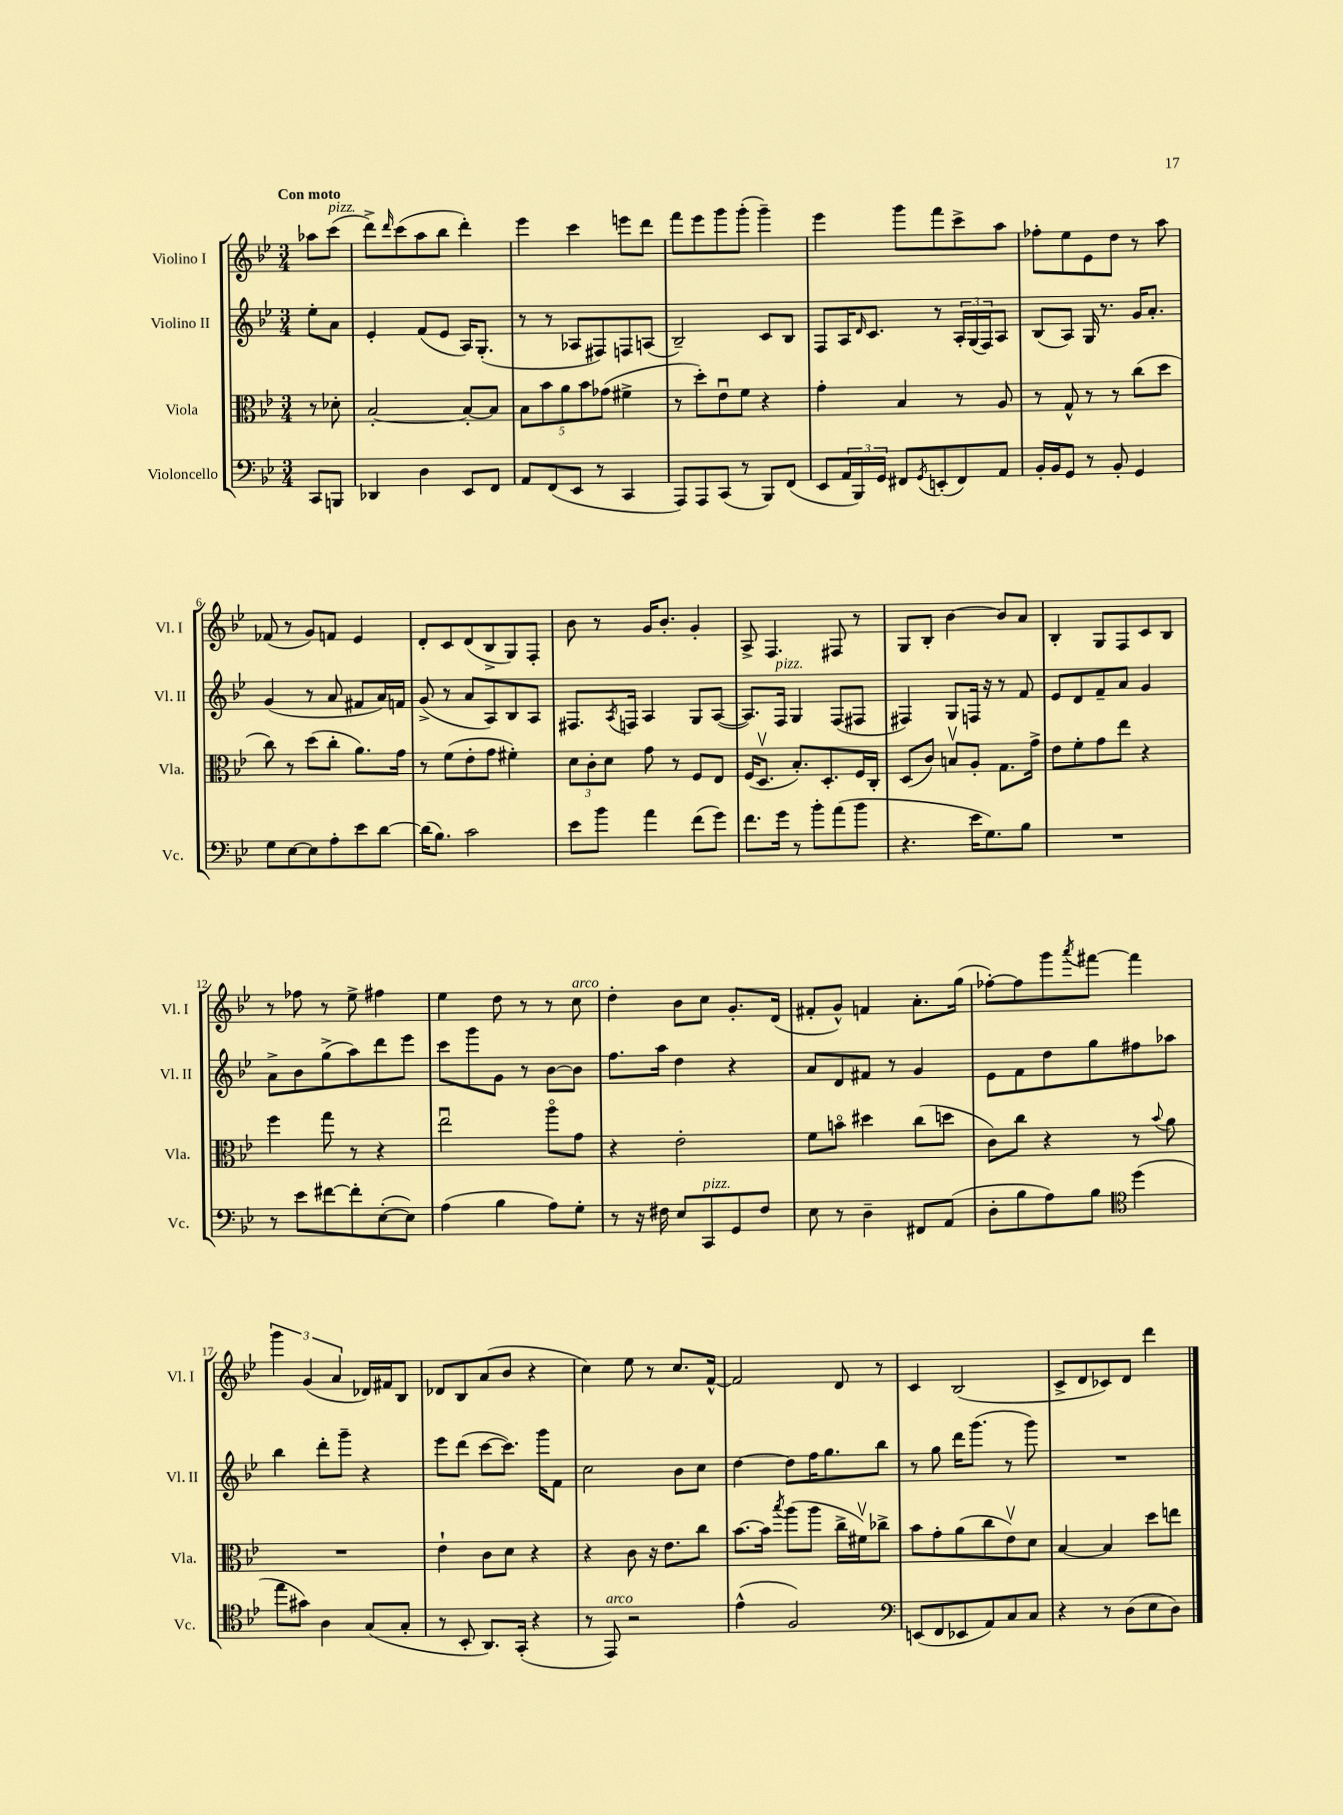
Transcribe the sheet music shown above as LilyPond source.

<<
\new StaffGroup <<
\new Staff = "s0" \with { instrumentName = "Violino I" shortInstrumentName = "Vl. I" } {
    \clef treble \key bes \major \numericTimeSignature \time 3/4 \partial 4 \tempo "Con moto"
    aes''8 c'''8^\markup { \italic "pizz." }( |
    d'''8->) \grace { d'''16 } c'''8( a''8 bes''8 d'''4-.) |
    ees'''4 c'''4 e'''8 d'''8 |
    f'''8 ees'''8 g'''8 g'''8-.( g'''4--) |
    ees'''4 g'''8 f'''8 c'''8-> a''8 |
    fes''8-. ees''8 ees'8 d''8 r8 a''8 |
    fes'8( r8 g'8) f'8 ees'4 |
    d'8-. c'8 d'8( bes8-> g8) f8-. |
    bes'8 r8 g'16 bes'8.-. g'4-. |
    a8-> f4. fis8 r8 |
    g8 bes8-. bes'4~ bes'8 a'8 |
    bes4-. g8 f8 c'8 bes8 |
    r8 fes''8 r8 ees''8-> fis''4 |
    ees''4 d''8 r8 r8 c''8^\markup { \italic "arco" } |
    d''4-. bes'8 c''8 g'8.-. d'16( |
    fis'8-. g'8-^) f'4 a'8.-. g''16( |
    fes''8~-.) fes''8 g'''8 \acciaccatura { a'''8 } fis'''8~ fis'''4 |
    \tuplet 3/2 { g'''4 g'4( a'4 } des'16) fis'16 bes8 |
    des'8 bes8 a'8( bes'8 r4 |
    c''4) ees''8 r8 c''8. f'16~-^ |
    f'2 d'8 r8 |
    c'4 bes2( |
    c'8-> d'8 ces'8) d'8 d'''4 \bar "|." |
}
\new Staff = "s1" \with { instrumentName = "Violino II" shortInstrumentName = "Vl. II" } {
    \clef treble \key bes \major \numericTimeSignature \time 3/4 \partial 4
    ees''8-. a'8 |
    ees'4-. f'8( ees'8 a16) g8.-.( |
    r8 r8 aes8 fis8) f8 a8( |
    bes2--) c'8 bes8 |
    f8 a16 \grace { d'16 } c'8. r8 \tuplet 3/2 { a16-. g16( f16) } a8 |
    bes8( a8) g16 r8. g'16 a'8.-. |
    g'4( r8 a'8 fis'8 a'16) f'16 |
    g'8->( r8 a'8 a8) bes8 a8 |
    fis8. \acciaccatura { a8 } f16 a4 g8 a8~( |
    a8.) f16^\markup { \italic "pizz." } g4 f8( fis8 |
    fis4) g8 f16 r16 r8 f'8 |
    ees'8 d'8 f'8-- a'8 g'4 |
    a'8-> bes'8 g''8->( a''8) d'''8 ees'''8 |
    c'''8 g'''8 g'8 r8 bes'8~ bes'8 |
    f''8. a''16 d''4 r4 |
    a'8 d'8 fis'8 r8 g'4 |
    ees'8 f'8 d''8 g''8 fis''8 aes''8 |
    bes''4 d'''8-. g'''8-- r4 |
    ees'''8 d'''8( c'''8~ c'''8.) g'''16 f'8 |
    c''2 bes'8 c''8 |
    d''4~ d''8 f''16 g''8. bes''8 |
    r8 g''8 d'''16 g'''8.( r8 g'''8) |
    R2. \bar "|." |
}
\new Staff = "s2" \with { instrumentName = "Viola" shortInstrumentName = "Vla." } {
    \clef alto \key bes \major \numericTimeSignature \time 3/4 \partial 4
    r8 des'8-. |
    bes2~-. bes8~-. bes8 |
    \tuplet 5/4 { bes8 bes'8 a'8 bes'8 ges'8( } fis'4-> |
    r8 d''8-.) ees'8\downbow f'8 r4 |
    g'4-. bes4 r8 a8 |
    r8 g8-^ r8 r8 c''8( d''8 |
    c''8) r8 d''8( c''8-. a'8.) g'16 |
    r8 f'8( ees'8-. g'8 fis'4-.) |
    \tuplet 3/2 { d'8 c'8-. d'8 } g'8 r8 f8 ees8 |
    f16( d8.\upbow bes8.-.) d8.-. f16 c16-. |
    d8( c'8) b8\upbow a8-. g8. g'16-> |
    ees'8 f'8-. g'8 ees''8 r4 |
    f''4 g''8 r8 r4 |
    ees''2\downbow a''8\flageolet g'8 |
    r4 ees'2-. |
    f'8 b'8\flageolet dis''4 c''8( d''8 |
    c'8) c''8 r4 r8 \appoggiatura { bes'8 } a'8 |
    R2. |
    ees'4-! c'8 d'8 r4 |
    r4 c'8 r16 ees'8. c''8 |
    bes'8.~ bes'16 \acciaccatura { bes''8 } a''8( a''8 c''16-> fis'16\upbow) ces''8-> |
    bes'8 g'8-. a'8( c''8 ees'8\upbow) d'8 |
    bes4~ bes4 d''8 e''8 \bar "|." |
}
\new Staff = "s3" \with { instrumentName = "Violoncello" shortInstrumentName = "Vc." } {
    \clef bass \key bes \major \numericTimeSignature \time 3/4 \partial 4
    c,8 b,,8 |
    des,4 d4 ees,8 f,8 |
    a,8 f,8( ees,8 r8 c,4 |
    a,,8) a,,8 c,8( r8 bes,,8) f,8( |
    ees,8 \tuplet 3/2 { a,16 bes,,16) g,16 } fis,8 \acciaccatura { g,8 } e,8-.( fis,8) a,8 |
    bes,16-. bes,16 g,8 r8 bes,8-. g,4 |
    g8 ees8~ ees8 a8-. ees'8 d'8~ |
    d'16( bes8.) c'2 |
    ees'8 bes'8 a'4 f'8( g'8) |
    f'8. g'16 r8 bes'8-. a'8( bes'8 |
    r4. ees'16 g8.) bes8 |
    R2. |
    r8 ees'8 fis'8~ fis'8-. ees8~-.( ees8) |
    a4( bes4 a8) g8-. |
    r8 r16 fis16 ees8 c,8^\markup { \italic "pizz." } g,8 fis8 |
    ees8 r8 d4-- fis,8 a,8( |
    d8-. bes8 a8) bes8 \clef tenor d''4( |
    ees''8 gis'8) a4 g8( g8-. |
    r8 bes,8-. a,8.) g,16-.( r4 |
    r8 ees,8^\markup { \italic "arco" }) r2 |
    ees'4-^( f2) |
    \clef bass e,8( f,8 ees,8 a,8) c8 c8 |
    r4 r8 d8( ees8 d8) \bar "|." |
}
>>
>>
